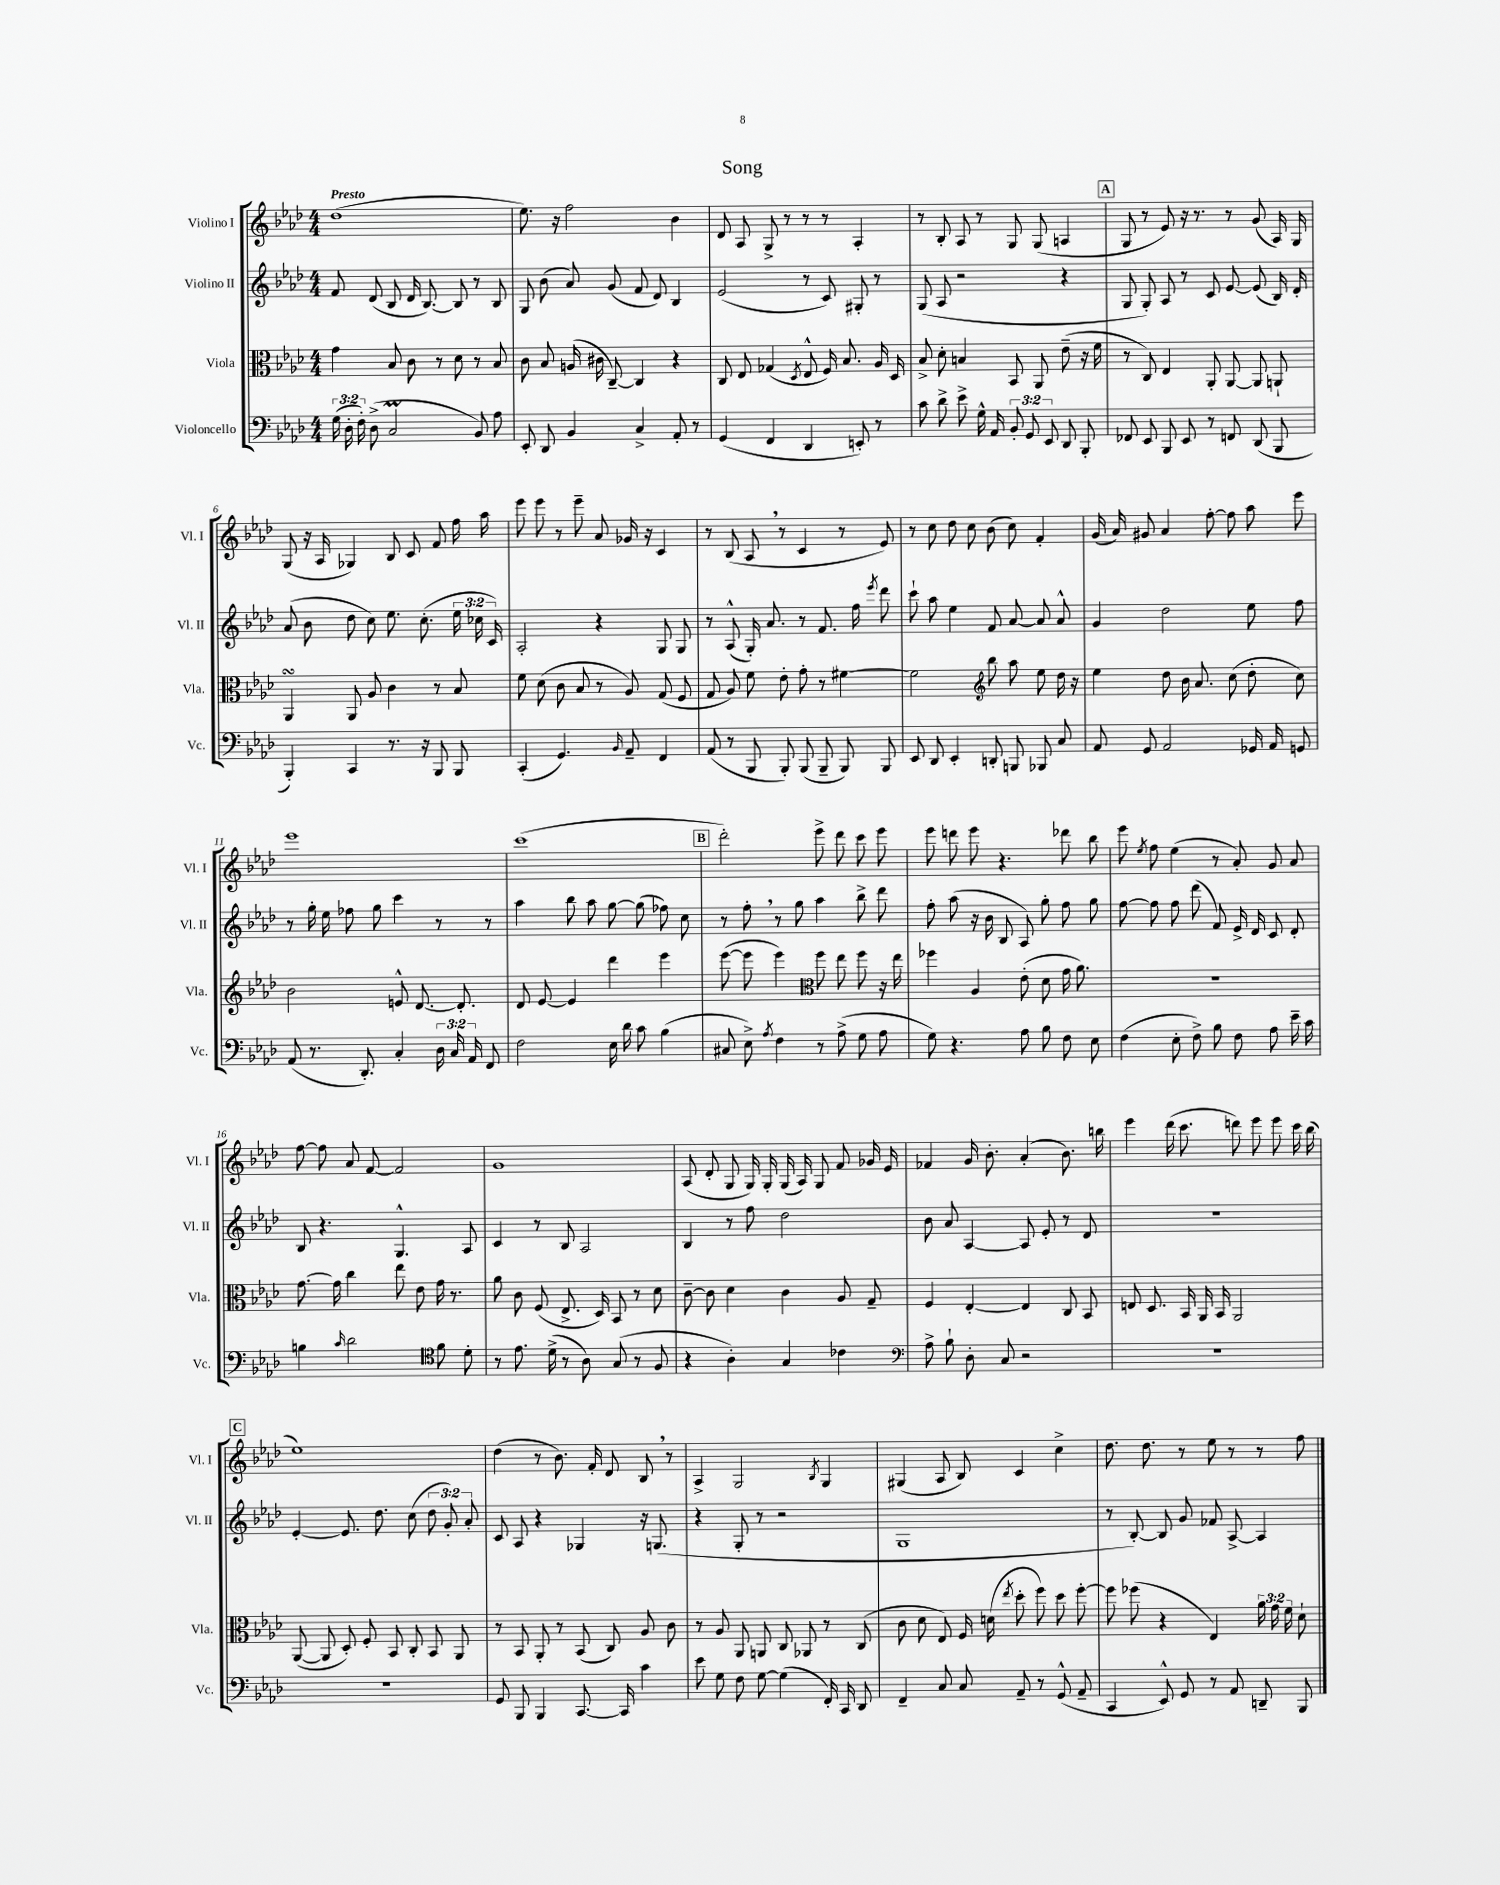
\header { title = "Song" }
<<
\new StaffGroup <<
\new Staff = "s0" \with { instrumentName = "Violino I" shortInstrumentName = "Vl. I" } {
    \clef treble \key aes \major \numericTimeSignature \time 4/4 \tempo "Presto"
    \autoBeamOff des''1( |
    ees''8.) r16 f''2 bes'4 |
    des'8 aes8 g8-> r8 r8 r8 aes4-. |
    r8 bes8-. aes8 r8 g8 g8( a4 |
    \mark \markup { \box "A" } g8 r8 ees'8) r16 r8. r8 g'8( aes16) g16 |
    g8( r16 aes16 ges4) bes8 c'8 f'8 f''16 aes''16 |
    ees'''8 ees'''8 r8 ees'''8-- aes'8 ges'16 r16 c'4 |
    r8 bes8( aes8 \breathe r8 c'4 r8 ees'8) |
    r8 c''8 des''8 c''8 bes'8( c''8) f'4-. |
    g'16( aes'16) gis'8 aes'4 f''8~-. f''8 aes''8 ees'''8 |
    ees'''1 |
    c'''1( |
    \mark \markup { \box "B" } des'''2-.) ees'''8-> des'''8 c'''8 ees'''8 |
    ees'''8 d'''8 ees'''8 r4. des'''8 bes''8 |
    ees'''8 \acciaccatura { ees''8 } f''8 ees''4( r8 aes'8-.) g'8 aes'8 |
    f''8~ f''8 aes'8 f'8~ f'2 |
    g'1 |
    aes8( des'8-. g8 g16) g16-. g16( aes16) g8 f'8 ges'16 ees'16 |
    fes'4 g'16 bes'8.-. aes'4-.( bes'8.) b''16 |
    ees'''4 des'''16( c'''8. d'''8) ees'''8 ees'''8 c'''16 bes''16( |
    \mark \markup { \box "C" } ees''1) |
    des''4( r8 bes'8.) f'16-. des'8 bes8 \breathe r8 |
    aes4-> g2 \acciaccatura { bes8 } g4 |
    gis4( aes8 bes8) c'4 c''4-> |
    des''8. des''8. r8 ees''8 r8 r8 f''8 \bar "|." |
}
\new Staff = "s1" \with { instrumentName = "Violino II" shortInstrumentName = "Vl. II" } {
    \clef treble \key aes \major \numericTimeSignature \time 4/4 \override Staff.TupletNumber.text = #tuplet-number::calc-fraction-text
    \autoBeamOff f'8 des'8( bes8 des'16 bes8.~) bes8 r8 bes8 |
    g8 bes'8( aes'8) g'8( f'8 des'8) bes4 |
    ees'2( r8 c'8) gis8-. r8 |
    g8( aes8 r2 r4 |
    \mark \markup { \box "A" } g8 g8-.) aes8 r8 c'8 ees'8~ ees'8( bes16) des'16-. |
    aes'8( bes'8 des''8 c''8) ees''8. c''8.-.( \tuplet 3/2 { ees''16 ces''16 c'16) } |
    aes2-. r4 g8 g8 |
    r8 aes8-^( g16-.) aes'8. r8 f'8. f''16 \acciaccatura { ees'''8 } des'''8 |
    c'''8-! aes''8 ees''4 f'8 aes'8~ aes'8 aes'8-^ |
    g'4 des''2 ees''8 f''8 |
    r8 g''16-. ees''16 fes''8 g''8 c'''4 r8 r8 |
    aes''4 bes''8 aes''8 g''8~ g''8( fes''8) c''8 |
    \mark \markup { \box "B" } r8 f''8-. \breathe r8 g''8 aes''4 bes''8-> des'''8 |
    f''8-. aes''8( r16 bes'16 bes8 aes8) g''8-. f''8 g''8 |
    f''8~ f''8 f''8 des'''8( f'8) ees'16-> des'16 c'8 des'8-. |
    bes8 r4. g4.-^ aes8 |
    c'4 r8 bes8 aes2 |
    bes4 r8 f''8 des''2 |
    bes'8 aes'8 aes4~ aes8 ees'8-. r8 des'8 |
    R1 |
    \mark \markup { \box "C" } ees'4~-. ees'8. des''8. c''8( \tuplet 3/2 { des''8 g'8-.) aes'8-. } |
    c'8 aes8 r4 ges4 r16 g8.( |
    r4 g8-. r8 r2 |
    g1 |
    r8 bes8~-.) bes8 g'8 fes'8 aes8~-> aes4 \bar "|." |
}
\new Staff = "s2" \with { instrumentName = "Viola" shortInstrumentName = "Vla." } {
    \clef alto \key aes \major \numericTimeSignature \time 4/4 \override Staff.TupletNumber.text = #tuplet-number::calc-fraction-text
    \autoBeamOff g'4 bes8 c'8 r8 des'8 r8 bes8 |
    c'8 bes8 a16( cis'16 c8~--) c4 r4 |
    c8 ees8 ges4( \acciaccatura { des8 } ees8-^ f16) bes8. aes16 des16 |
    bes8-> des'8-. b4 bes,8 aes,8 ees'8--( r16 f'16 |
    \mark \markup { \box "A" } r8 c8) ees4 aes,8-. aes,8~ aes,8 a,8-! |
    aes,4\turn aes,8 aes8 c'4 r8 bes8 |
    f'8 des'8( c'8 bes8 r8 aes8) g8( f8 |
    g8 aes8) f'8 ees'8-. g'8-. r8 fis'4~ |
    fis'2 \clef treble bes''8 aes''8 ees''8 des''16 r16 |
    ees''4 des''8 bes'16 aes'8. c''8( des''8-. c''8) |
    bes'2 e'8-^ des'8.~ des'8.-. |
    des'8 ees'8~ ees'4 des'''4 ees'''4 |
    \mark \markup { \box "B" } ees'''8~( ees'''8 ees'''4) \clef alto f''8 ees''8 f''8 r16 ees''16 |
    fes''4 aes4 ees'8-.( des'8 g'16 aes'8.) |
    R1 |
    g'8.~ g'16 c''4 ees''8 ees'8 g'16 r8. |
    aes'8 c'8 f8( ees8.-> des16) bes,8 r8 des'8 |
    c'8~-- c'8 des'4 c'4 aes8 g8-- |
    f4 ees4~-. ees4 c8 bes,8 |
    e8 des8. bes,16 aes,16 bes,16 aes,2 |
    \mark \markup { \box "C" } aes,8~( aes,8 des8-.) f8-. bes,8 c8-. bes,8 aes,8 |
    r8 bes,8 aes,8-. r8 bes,8( c8) aes8 c'8 |
    r8 aes8 aes,8 a,8 c8 aes,8 r8 c8( |
    c'8 des'8 ees8) f16 d'16( \acciaccatura { ees''8 } des''8-. f''8) des''8 f''8~-. |
    f''8 fes''8( r4 ees4) \tuplet 3/2 { aes'16 g'16 f'16 } des'8-! \bar "|." |
}
\new Staff = "s3" \with { instrumentName = "Violoncello" shortInstrumentName = "Vc." } {
    \clef bass \key aes \major \numericTimeSignature \time 4/4 \override Staff.TupletNumber.text = #tuplet-number::calc-fraction-text
    \autoBeamOff \tuplet 3/2 { g16( des16-. f16-.) } des8->( c2\prall bes,8) aes8 |
    ees,8-. des,8 bes,4 c4-> aes,8-. r8 |
    g,4( f,4 des,4 e,8-.) r8 |
    c'8 des'8-> ees'8-> g16-^ aes,16 \tuplet 3/2 { bes,8-. g,8 ees,8 } des,8 bes,,8-. |
    \mark \markup { \box "A" } fes,8 ees,8 bes,,8 ees,8 r8 f,8 des,8( bes,,8 |
    bes,,4-.) c,4 r8. r16 bes,,8 bes,,8 |
    c,4-.( g,4.) \grace { bes,16 } aes,8-- f,4 |
    aes,8( r8 bes,,8 bes,,8-.) bes,,8( bes,,8-- bes,,8) bes,,8 |
    ees,8 des,8 ees,4-. d,8-. b,,8 bes,,8 c8 |
    aes,8 g,8 aes,2 ges,16 aes,16 g,8 |
    aes,8( r8. des,8.-.) c4-. \tuplet 3/2 { des16 c16 aes,16 } f,8 |
    f2 ees16 des'16 c'8 bes4( |
    \mark \markup { \box "B" } cis8 ees8->) \acciaccatura { aes8 } f4 r8 aes8->( g8 aes8 |
    g8) r4. aes8 bes8 f8 ees8 |
    f4( ees8-. f8->) bes8 f8 aes8 ees'16-- c'16 |
    b4 \grace { c'16 } des'2 \clef tenor f'8 des'8-. |
    r8 ees'8. des'16->( r8 aes8) g8( r8 f8 |
    r4 aes4-.) g4 ces'4 |
    \clef bass aes8-> bes8-! des8-. c8 r2 |
    R1 |
    \mark \markup { \box "C" } R1 |
    g,8 bes,,8 bes,,4 c,8.~ c,16 c'4 |
    ees'8 g8 f8 g8~ g4( f,16-.) c,16 des,8 |
    f,4-- c8 c8 aes,8-- r8 g,8-^( aes,8-- |
    c,4 ees,8-^) g,8 r8 aes,8 d,8-- bes,,8 \bar "|." |
}
>>
>>
